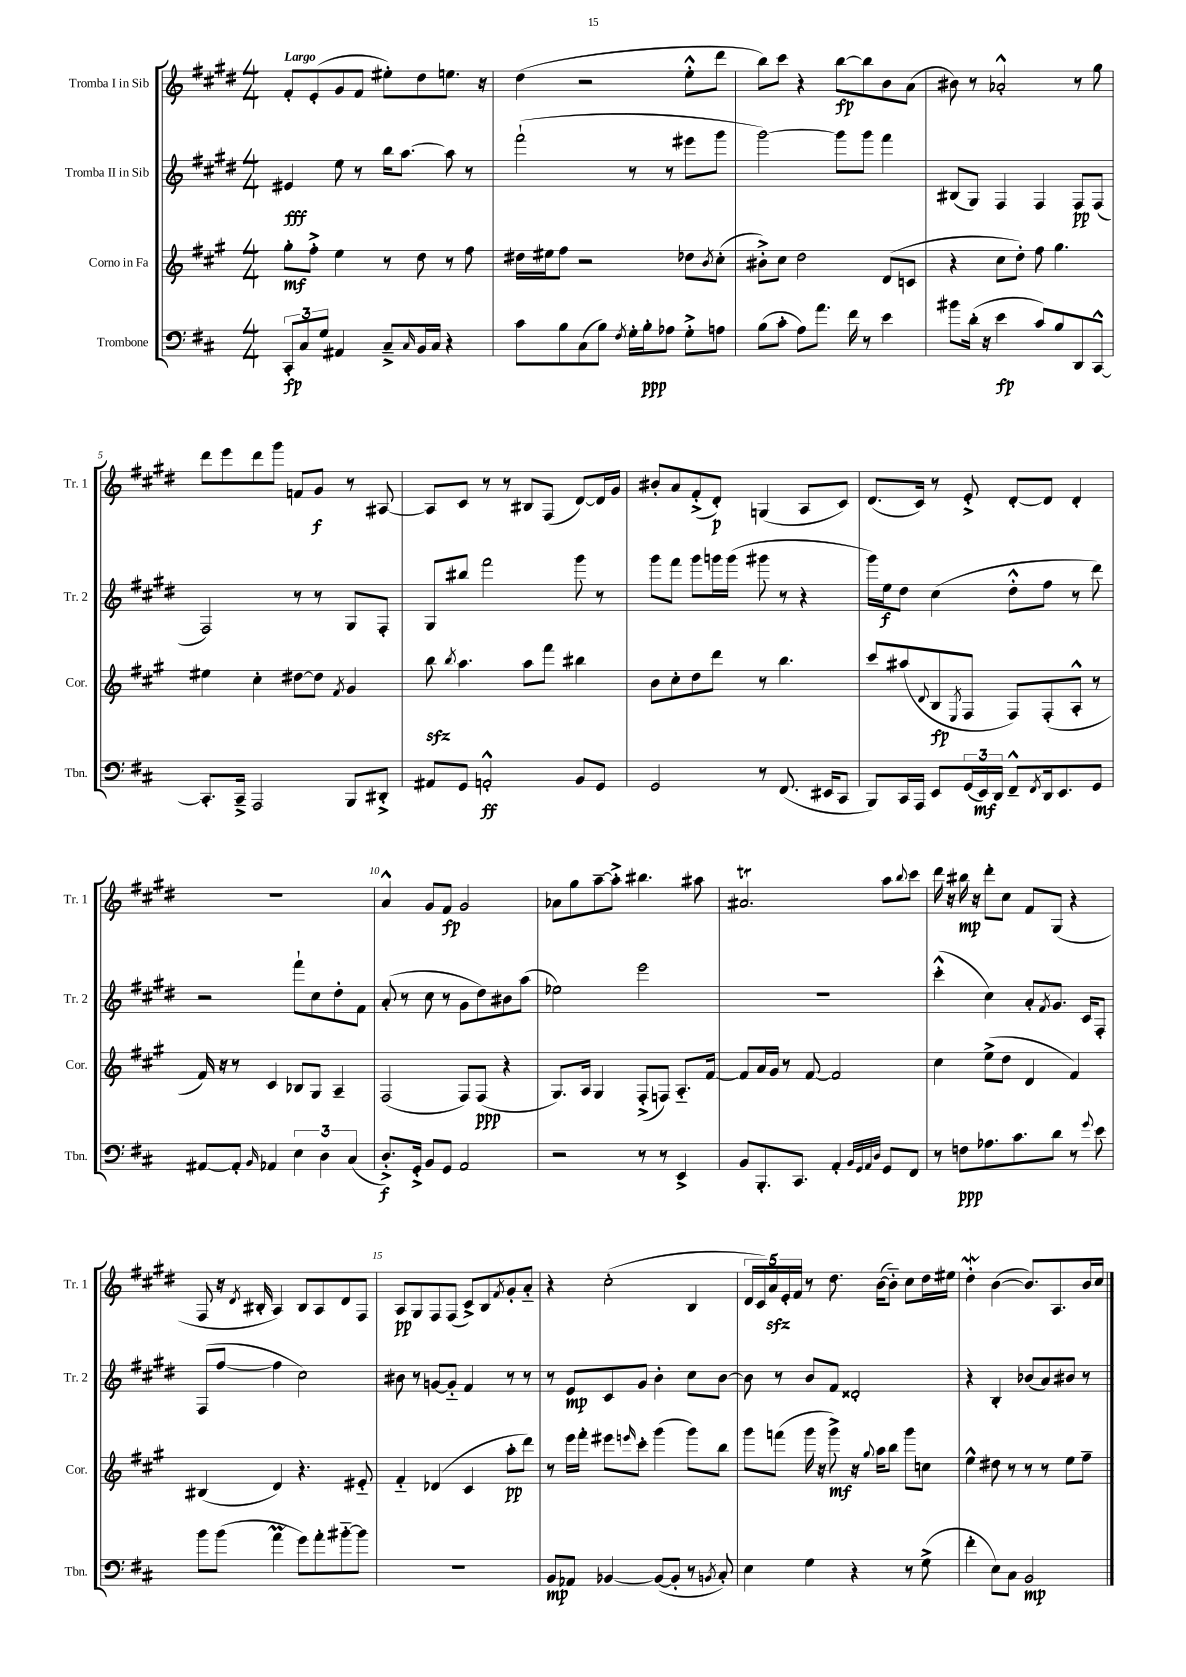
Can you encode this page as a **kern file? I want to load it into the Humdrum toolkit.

**kern	**dynam	**kern	**dynam	**kern	**dynam	**kern	**dynam
*part4	*part4	*part3	*part3	*part2	*part2	*part1	*part1
*staff4	*staff4	*staff3	*staff3	*staff2	*staff2	*staff1	*staff1
*I"Trombone	*	*I"Corno in Fa	*	*I"Tromba II in Sib	*	*I"Tromba I in Sib	*
*I'Tbn.	*	*I'Cor.	*	*I'Tr. 2	*	*I'Tr. 1	*
*clefF4	*	*clefG2	*	*clefG2	*	*clefG2	*
*k[f#c#]	*	*k[f#c#g#]	*	*k[f#c#g#d#]	*	*k[f#c#g#d#]	*
*M4/4	*	*M4/4	*	*M4/4	*	*M4/4	*
=1	=1	=1	=1	=1	=1	=1	=1
!	!	!	!	!	!	!LO:TX:a:B:t=Largo	!
12CC#'/L	fp	8gg#'\L	mf	4e#X/	fff	8f#'/L	.
12C#/	.	.	.	.	.	.	.
.	.	8ff#'^\J	.	.	.	(8e'/	.
12G/J	.	.	.	.	.	.	.
4AA#X/	.	4ee\	.	8ee\	.	8g#/	.
.	.	.	.	8r	.	8f#/J	.
8C#~^/L	.	8r	.	16bb\KL	.	8ee#X'\L)	.
.	.	.	.	[8.aa\J	.	.	.
16qqC#/	.	.	.	.	.	.	.
16BB/L	.	8dd\	.	.	.	8dd#\	.
16C#/JJ	.	.	.	.	.	.	.
4r	.	8r	.	8aa\]	.	8.een\J	.
.	.	8ff#\	.	8r	.	.	.
.	.	.	.	.	.	16r	.
=2	=2	=2	=2	=2	=2	=2	=2
8c#\L	.	16dd#X\LL	.	(2fff#`\	.	(4dd#\	.
.	.	16ee#X\J	.	.	.	.	.
8B\	.	8ff#\J	.	.	.	.	.
(8C#\	.	2r	.	.	.	2r	.
8B\J)	.	.	.	.	.	.	.
8qF#/	.	.	.	.	.	.	.
16G'\LL	.	.	.	8r	.	.	.
16B'\J	ppp	.	.	.	.	.	.
8A-X\J	.	.	.	8r	.	.	.
8G'^\L	.	8dd-X\L	.	8eee#X\L	.	8ee'^^\L	.
.	.	8qb/	.	.	.	.	.
8An\J	.	(8cc#'\J	.	8ggg#\J	.	8ddd#\J	.
=3	=3	=3	=3	=3	=3	=3	=3
(8B\L	.	8b#X'^\L)	.	[2ggg#\)	.	8bb\L)	.
8c#'\J	.	8cc#\J	.	.	.	8ccc#\J	.
8A\L)	.	2dd\	.	.	.	4r	.
8.a\J	.	.	.	.	.	.	.
.	.	.	.	8ggg#\L]	.	[8bb\L	fp
16f#\	.	.	.	.	.	.	.
8r	.	.	.	8ggg#\J	.	8bb\]	.
4e\	.	(8d/L	.	4fff#\	.	8b\	.
.	.	8cn/J	.	.	.	(8a\J	.
=4	=4	=4	=4	=4	=4	=4	=4
8b#X\L	.	4r	.	(8B#X/L	.	8b#X\)	.
(16d'\Jk	.	.	.	8G#/J)	.	8r	.
16r	.	.	.	.	.	.	.
4e\	fp	8cc#\L	.	4F#/	.	2a-X'^^/	.
.	.	8dd'\J)	.	.	.	.	.
8c#/L)	.	8ff#\	.	4F#/	.	.	.
8B/	.	4.gg#\	.	.	.	.	.
8DD/	.	.	.	8F#/L	pp	8r	.
[8CC#^^/J	.	.	.	(8F#/J	.	8gg#\	.
!!LO:LB:g=z
=5	=5	=5	=5	=5	=5	=5	=5
8.CC#'/L]	.	4ee#X\	.	2F#/)	.	8ddd#\L	.
.	.	.	.	.	.	8eee\	.
16CC#~^/Jk	.	.	.	.	.	.	.
2AAA/	.	4cc#'\	.	.	.	8ddd#\	.
.	.	.	.	.	.	8ggg#\J	.
.	.	[8dd#X\L	.	8r	.	8fn/L	.
.	.	8dd#\J]	.	8r	.	8g#/J	f
.	.	8qf#/	.	.	.	.	.
8BBB/L	.	4g#/	.	8G#/L	.	8r	.
8DD#X'^/J	.	.	.	8F#'/J	.	[8A#X/	.
=6	=6	=6	=6	=6	=6	=6	=6
8AA#X/L	.	8bbzz\	.	8G#/L	.	8A#/L]	.
.	.	8qbb/	.	.	.	.	.
8GG/J	.	4.aa\	.	8bb#X/J	.	8c#/J	.
2AAn'^^/	ff	.	.	2fff#\	.	8r	.
.	.	.	.	.	.	8r	.
.	.	8aa\L	.	.	.	8B#X/L	.
.	.	8fff#\J	.	.	.	(8F#/J	.
8BB/L	.	4bb#X\	.	8ggg#\	.	[8d#/L)	.
8GG/J	.	.	.	8r	.	16d#/L]	.
.	.	.	.	.	.	16g#/JJ	.
=7	=7	=7	=7	=7	=7	=7	=7
2GG/	.	8b\L	.	8ggg#\L	.	8b#X'/L	.
.	.	8cc#'\	.	8fff#\J	.	8a/	.
.	.	8dd\	.	8ggg#\L	.	(8f#'^/	.
.	.	8ddd\J	.	16gggn\L	.	8d#'/J)	p
.	.	.	.	(16ggg\JJ	.	.	.
8r	.	8r	.	8ggg#X\	.	(4Gn/	.
(8.FF#/	.	4.bb\	.	8r	.	.	.
.	.	.	.	4r	.	8A/L	.
16EE#X/KL	.	.	.	.	.	.	.
8CC#/J	.	.	.	.	.	8c#/J)	.
=8	=8	=8	=8	=8	=8	=8	=8
8BBB/L)	.	8ccc#/L	.	16ggg#\LL)	.	(8.d#/L	.
.	.	.	.	16ee\J	f	.	.
16CC#/L	.	(8aa#X/	.	8dd#\J	.	.	.
16AAA/JJ	.	.	.	.	.	16c#/Jk)	.
.	.	8qqd/	.	.	.	.	.
8EE/L	.	8B/	fp	(4cc#\	.	8r	.
.	.	8qE/	.	.	.	.	.
(24GG/L	.	8F#/J	.	.	.	8e'^/	.
24EE/)	mf	.	.	.	.	.	.
24DD/JJ	.	.	.	.	.	.	.
8FF#~^^/L	.	8F#/L)	.	8dd#'^^\L	.	[8d#'/L	.
8qFF#/	.	.	.	.	.	.	.
16DD/k	.	(8F#'/	.	8ff#\J	.	8d#/J]	.
8.EE/	.	.	.	.	.	.	.
.	.	8A'^^/J	.	8r	.	4d#'/	.
8GG/J	.	8r	.	8ddd#\)	.	.	.
!!LO:LB:g=z
=9	=9	=9	=9	=9	=9	=9	=9
[8AA#X/L	.	16f#/)	.	2r	.	1r	.
.	.	16r	.	.	.	.	.
8AA#'/J]	.	8r	.	.	.	.	.
16qqBB/	.	.	.	.	.	.	.
4AA-X/	.	4c#/	.	.	.	.	.
6E\	.	8B-X/L	.	8fff#`\L	.	.	.
.	.	8G#/J	.	8cc#\	.	.	.
6D\	.	.	.	.	.	.	.
.	.	4A~/	.	8dd#'\	.	.	.
(6C#/	.	.	.	.	.	.	.
.	.	.	.	8f#\J	.	.	.
=10	=10	=10	=10	=10	=10	=10	=10
8.D'^/L)	f	(2F#/	.	(8a'/	.	4a^^/	.
.	.	.	.	8r	.	.	.
16GG'^/Jk	.	.	.	.	.	.	.
8BB/L	.	.	.	8cc#\	.	8g#/L	.
8GG/J	.	.	.	8r	.	8f#/J	fp
2AA/	.	8F#/L)	.	8g#\L	.	2g#/	.
.	.	(8F#/J	ppp	8dd#\)	.	.	.
.	.	4r	.	8b#X\	.	.	.
.	.	.	.	(8aa\J	.	.	.
=11	=11	=11	=11	=11	=11	=11	=11
2r	.	8.G#/L)	.	2ee-X\)	.	8a-X\L	.
.	.	.	.	.	.	8gg#\	.
.	.	16A/Jk	.	.	.	.	.
.	.	4G#/	.	.	.	[8aa~\	.
.	.	.	.	.	.	8aa'^\J]	.
8r	.	(8F#'^/L	.	2eee\	.	4.bb#X\	.
8r	.	8Fn/J)	.	.	.	.	.
4EE^/	.	8.A/L	.	.	.	.	.
.	.	.	.	.	.	8aa#X\	.
.	.	[16f#/Jk	.	.	.	.	.
=12	=12	=12	=12	=12	=12	=12	=12
8BB/L	.	8f#/L]	.	1r	.	2.a#Xt/	.
8.BBB'/	.	16a/L	.	.	.	.	.
.	.	16g#/JJ	.	.	.	.	.
.	.	8r	.	.	.	.	.
8.CC#/J	.	.	.	.	.	.	.
.	.	[8f#/	.	.	.	.	.
4AA'/	.	2f#/]	.	.	.	.	.
32qqBB/LLL	.	.	.	.	.	.	.
32qqGG/	.	.	.	.	.	.	.
32qqAA/	.	.	.	.	.	.	.
32qqD/JJJ	.	.	.	.	.	.	.
8GG/L	.	.	.	.	.	8aa\L	.
.	.	.	.	.	.	8qqbb/	.
8FF#/J	.	.	.	.	.	8ccc#\J	.
=13	=13	=13	=13	=13	=13	=13	=13
8r	.	4cc#\	.	(4ccc#'^^\	.	16ddd#\	.
.	.	.	.	.	.	16r	.
8Fn\L	ppp	.	.	.	.	16bb#X\	mp
.	.	.	.	.	.	16r	.
8.A-X\	.	(8ee^\L	.	4cc#\)	.	8ddd#'\L	.
.	.	8dd\J	.	.	.	8cc#\J	.
8.c#\	.	.	.	.	.	.	.
.	.	4d/	.	8a'/L	.	8f#/L	.
.	.	.	.	8qf#/	.	.	.
8d\J	.	.	.	8.g#/J	.	(8G#/J	.
8r	.	4f#/)	.	.	.	4r	.
.	.	.	.	16c#/KL	.	.	.
8qqg/	.	.	.	.	.	.	.
8e\	.	.	.	8F#'/J	.	.	.
!!LO:LB:g=z
=14	=14	=14	=14	=14	=14	=14	=14
8b\L	.	(4B#X/	.	(8F#/L	.	8F#/	.
(8b\J	.	.	.	[8ff#/J	.	16r	.
.	.	.	.	.	.	8qd#/	.
.	.	.	.	.	.	16B#X'/	.
4aM\	.	4d/)	.	4ff#\]	.	4A/)	.
8g\L)	.	4.r	.	2cc#\)	.	8B#/L	.
8a'\	.	.	.	.	.	8A/	.
[8b#X\	.	.	.	.	.	8d#/	.
8b#\J]	.	8e#X/	.	.	.	8F#/J	.
=15	=15	=15	=15	=15	=15	=15	=15
1r	.	4f#/	.	8b#X\	.	8A/L	pp
.	.	.	.	8r	.	8G#/	.
.	.	(4d-X/	.	[8gn/L	.	8F#/	.
.	.	.	.	8g/J]	.	(8F#/J	.
.	.	4c#/	.	4f#/	.	8c#^/L)	.
.	.	.	.	.	.	8B/	.
.	.	.	.	.	.	8qf#/	.
.	.	8aa'\L	pp	8r	.	8g#'/	.
.	.	8ddd\J)	.	8r	.	8a/J	.
=16	=16	=16	=16	=16	=16	=16	=16
8BB/L	mp	8r	.	8r	.	4r	.
8AA-X/J	.	16eee\LL	.	8e/L	mp	.	.
.	.	16fff#'\JJ	.	.	.	.	.
[4BB-X/	.	8eee#X\L	.	8c#/	.	(2cc#'\	.
.	.	16qqeeen/	.	.	.	.	.
.	.	8ccc#'\J	.	8g#/J	.	.	.
(8BB-/L_	.	(4ggg#\	.	4b'\	.	.	.
8BB-'/J]	.	.	.	.	.	.	.
8r	.	8ggg#\L)	.	8cc#\L	.	4B/	.
8qBBn/	.	.	.	.	.	.	.
8C#'/)	.	8bb\J	.	[8b\J	.	.	.
=17	=17	=17	=17	=17	=17	=17	=17
4E\	.	8ggg#\L	.	8b\]	.	20d#/LL	.
.	.	.	.	.	.	20c#/)	.
.	.	.	.	.	.	20azz/	.
.	.	(8fffn\J	.	8r	.	.	.
.	.	.	.	.	.	20e'/	.
.	.	.	.	.	.	20f#/JJ	.
4G\	.	16ggg#\	.	8b/L	.	8r	.
.	.	16r	.	.	.	.	.
.	.	8ggg#^\)	mf	8f#/J	.	8.dd#\	.
4r	.	16r	.	2d##X'/	.	.	.
.	.	8qqgg#/	.	.	.	.	.
.	.	16aa\KL	.	.	.	([16b\KL	.
.	.	8bb\J	.	.	.	8b\J])	.
8r	.	8ggg#\L	.	.	.	8cc#\L	.
(8G^\	.	8ccn\J	.	.	.	16dd#\L	.
.	.	.	.	.	.	16ee#X\JJ	.
=18	=18	=18	=18	=18	=18	=18	=18
4f#'\	.	4ee^^\	.	4r	.	4dd#W'\	.
8E\L)	.	8dd#X\	.	4B'/	.	([4b\	.
8C#\J	.	8r	.	.	.	.	.
2BB/	mp	8r	.	(8b-X/L	.	8.b/L])	.
.	.	8r	.	8a/)	.	.	.
.	.	.	.	.	.	8.A/	.
.	.	8ee\L	.	8b#X/J	.	.	.
.	.	8ff#~\J	.	8r	.	16b/L	.
.	.	.	.	.	.	16cc#/JJ	.
==	==	==	==	==	==	==	==
*-	*-	*-	*-	*-	*-	*-	*-
